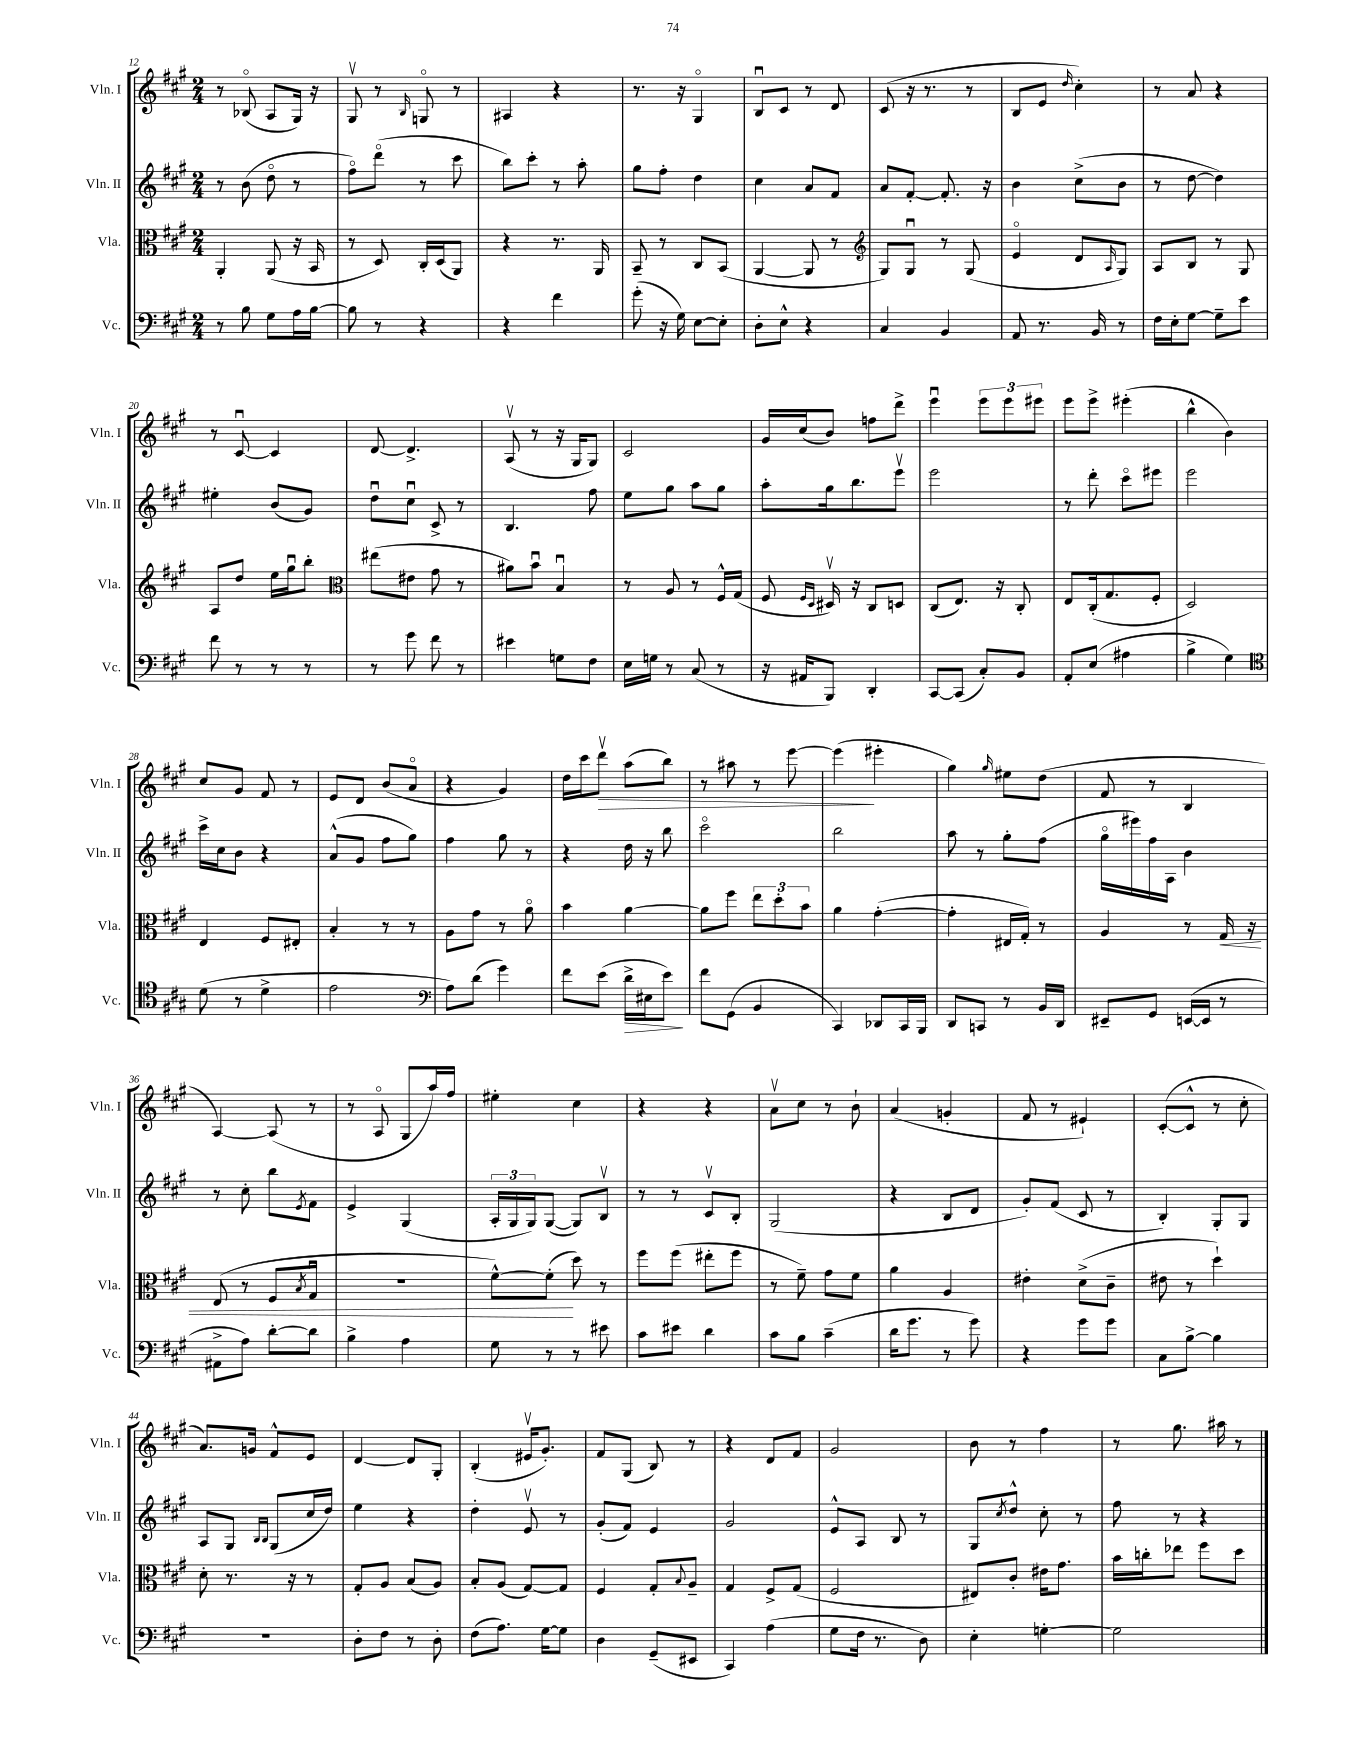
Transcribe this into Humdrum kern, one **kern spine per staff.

**kern	**kern	**kern	**kern
*staff4	*staff3	*staff2	*staff1
*clefF4	*clefC3	*clefG2	*clefG2
*k[f#c#g#]	*k[f#c#g#]	*k[f#c#g#]	*k[f#c#g#]
*M2/4	*M2/4	*M2/4	*M2/4
8r	4AA'/	8r	8r
8B\	.	(8b\	(8B-o/
8G#\L	(8AA/	8ddo\	8A/L
16A\L	16r	8r	16G#/Jk)
[16B\JJ	16BB/	.	16r
=	=	=	=
8B\]	8r	8ff#o\L)	8G#v/
8r	8D/)	(8dddo\J	8r
.	.	.	16qqB/
4r	16C#'/LL	8r	8Go/
.	(16D/J	.	.
.	8AA/J)	8ccc#\	8r
=	=	=	=
4r	4r	8bb\L)	4A#/
.	.	8ccc#'\J	.
4f#\	8.r	8r	4r
.	.	8aa'\	.
.	16AA/	.	.
=	=	=	=
(8g#'\	8BB~/	8gg#\L	8.r
16r	8r	8ff#'\J	.
16G#\)	.	.	16r
[8E\L	8C#/L	4dd\	4G#o/
8E'\]J	(8BB/J	.	.
=	=	=	=
8D'\L	[4AA/	4cc#\	8Bu/L
8E^^\J	.	.	8c#/J
4r	8AA/]	8a/L	8r
.	8r	8f#/J	8d/
=	=	=	=
*	*clefG2	*	*
4C#/	8G#/L)	8a/L	(8c#/
.	8G#u/J	[8f#'/J	16r
.	.	.	8.r
4BB/	8r	8.f#'/]	.
.	(8G#/	.	8r
.	.	16r	.
=	=	=	=
8AA/	4eo/	4b\	8B/L
8.r	.	.	8e/J
.	.	.	16qqdd/
.	8d/L	(8cc#^\L	4cc#'\)
16BB/	.	.	.
.	16qqA/	.	.
8r	8G#/J)	8b\J	.
=	=	=	=
16F#\LL	8A/L	8r	8r
16E'\J	.	.	.
[8G#\J	8B/J	[8dd\	8a/
8G#~\]L	8r	4dd\])	4r
8e\J	8G#/	.	.
=	=	=	=
8f#\	8A/L	4ee#'\	8r
8r	8dd/J	.	[8c#u/
8r	16ee\LL	(8b/L	4c#/]
.	16gg#u\J	.	.
8r	8bb'\J	8g#/J)	.
=	=	=	=
*	*clefC3	*	*
8r	(8ee#\L	8ddu\L	[8d/
8g#\	8e#\J	8cc#u\J	4.d^/]
8f#\	8g#\	8c#^/	.
8r	8r	8r	.
=	=	=	=
4e#\	8a#\L)	4.B/	(8Av/
.	8bu\J	.	8r
8G\L	4Bu/	.	16r
.	.	.	16G#/LK
8F#\J	.	8ff#\	8G#/J)
=	=	=	=
16E\LL	8r	8ee\L	2c#/
16G\JJ	.	.	.
8r	8A/	8gg#\J	.
(8C#/	8r	8aa\L	.
8r	16F#^^/LL	8gg#\J	.
.	(16G#/JJ	.	.
=	=	=	=
16r	8F#/	8aa'\L	16g#/LL
16AA#/LK	.	.	(16cc#/J
.	16qqF#/LL	.	.
.	16qqD/JJ	.	.
8BBB/J)	16D#v/)	16gg#\k	8b/J)
.	16r	8.bb\	.
4DD'/	8C#/L	.	8ff\L
.	8D/J	8eeev\J	8ddd^\J
=	=	=	=
[8CC#/L	(8C#/L	2eee\	4eeeu\
(8CC#/]J	8.E/J)	.	.
8C#'/L)	.	.	12eee\L
.	16r	.	.
.	.	.	12eee\
8BB/J	8C#'/	.	.
.	.	.	12eee#\J
=	=	=	=
8AA'/L	8E/L	8r	8eee\L
(8E/J	(16C#'/k	8ddd'\	8eee^\J
.	8.G#/	.	.
4A#\	.	8ccc#o\L	(4eee#'\
.	8F#'/J	8eee#\J	.
=	=	=	=
4B^\	2D/)	2eee\	4bb^^\
4G#\)	.	.	4b\)
=	=	=	=
*clefC4	*	*	*
(8d\	4E/	16ccc#^\LL	8cc#/L
.	.	16cc#\J	.
8r	.	8b\J	8g#/J
4d^\	8F#/L	4r	8f#/
.	8E#'/J	.	8r
=	=	=	=
2e\	4B'/	(8a^^/L	8e/L
.	.	8g#/J	8d/J
.	8r	8ff#\L	(8b/L
.	8r	8gg#\J)	8ao/J
=	=	=	=
*clefF4	*	*	*
8A\L)	8A\L	4ff#\	4r
(8d\J	8g#\J	.	.
4g#\)	8r	8gg#\	4g#/)
.	8ao\	8r	.
=	=	=	=
8f#\L	4b\	4r	16dd\LL
.	.	.	16ccc#\J
(8e\J	.	.	8dddv\J
16d^\LL	[4a\	16dd\	(8aa\L
16E#\J	.	16r	.
8e\J)	.	8bb\	8bb\J)
=	=	=	=
8f#\L	8a\]L	2ccc#o\	8r
(8GG#\J	8ff#\J	.	8aa#\
4BB/	12ee\L	.	8r
.	12dd'\	.	.
.	.	.	[8eee\
.	12b\J	.	.
=	=	=	=
4CC#/)	4a\	2bb\	(4eee\]
8DD-/L	([4g#'\	.	4eee#'\
16CC#/L	.	.	.
16BBB/JJ	.	.	.
=	=	=	=
8DD/L	4g#'\]	8aa\	4gg#\)
8CC/J	.	8r	.
.	.	.	16qqgg#/
8r	16E#/LL	8gg#'\L	8ee#\L
.	16G#'/JJ)	.	.
16BB/LL	8r	(8ff#\J	(8dd\J
16DD/JJ	.	.	.
=	=	=	=
8EE#~/L	4A/	16gg#o\LL	8f#/
.	.	16eee#\)	.
8GG#/J	.	16ff#\	8r
.	.	16A\JJ	.
([16EE/LL	8r	4b\	4B/
16EE/]JJ	.	.	.
8r	16G#/	.	.
.	16r	.	.
=	=	=	=
8AA#^\L	(8E/	8r	[4A/)
8A\J)	8r	8cc#'\	.
[8d'\L	8F#/L	8bb\L	(8A/]
.	8qB/	8qe/	.
8d\]J	8G#u/J	8f#\J	8r
=	=	=	=
4B^\	2r	4e^/	8r
.	.	.	8Ao/
4A\	.	(4G#/	8G#/L
.	.	.	16aa/L)
.	.	.	16ff#/JJ
=	=	=	=
8G#\	[8f#^^\L)	24A'/LL	4ee#'\
.	.	24G#/	.
.	.	24G#/J)	.
8r	(8f#'\]J	([8G#/J	.
8r	8dd\)	8G#/]L)	4cc#\
8e#\	8r	8Bv/J	.
=	=	=	=
8c#\L	8ff#\L	8r	4r
8e#\J	(8ff#\J	8r	.
4d\	8ee#'\L	8c#v/L	4r
.	8ff#\J	8B'/J	.
=	=	=	=
8c#\L	8r	(2G#/	8av\L
8B\J	8f#~\)	.	8cc#\J
(4c#~\	8g#\L	.	8r
.	8f#\J	.	8b`\
=	=	=	=
16d\LK	4a\	4r	(4a/
8.g#\J	.	.	.
8r	4A/	8B/L	4g'/
8g#\)	.	8d/J	.
=	=	=	=
4r	4e#'\	8g#'/L)	8f#/
.	.	(8f#/J	8r
8g#\L	(8d^\L	8c#/	4e#`/)
8g#\J	8c#~\J	8r	.
=	=	=	=
8C#\L	8e#\	4B'/)	([8c#'/L
[8B^\J	8r	.	8c#^^/]J
4B\]	4dd`\)	8G#'/L	8r
.	.	8G#/J	8cc#'\
=	=	=	=
2r	8d'\	8A/L	8.a/L)
.	8.r	8G#/J	.
.	.	.	16g/Jk
.	.	16qqB/LL	.
.	.	16qqB/JJ	.
.	.	(8G#/L	8f#^^/L
.	16r	.	.
.	8r	16cc#/L	8e/J
.	.	16dd/JJ)	.
=	=	=	=
8D'\L	8G#'/L	4ee\	[4d/
8F#\J	8A/J	.	.
8r	(8B/L	4r	8d/]L
8D'\	8A/J)	.	8G#'/J
=	=	=	=
(8F#\L	8B'/L	4dd'\	(4B'/
8.A\J)	(8A/J	.	.
.	[8G#/L)	8ev/	16e#v/LK
[16G#\LK	.	.	8.g#'/J)
8G#\]J	8G#/]J	8r	.
=	=	=	=
4D\	4F#/	(8g#'/L	8f#/L
.	.	8f#/J)	(8G#/J
(8GG#~/L	8G#'/L	4e/	8B/)
.	8qqB/	.	.
8EE#/J	8A~/J	.	8r
=	=	=	=
4CC#/)	4G#/	2g#/	4r
(4A\	8F#^/L	.	8d/L
.	(8G#/J	.	8f#/J
=	=	=	=
8G#\L	2F#/	8e^^/L	2g#/
16F#\Jk	.	8A/J	.
8.r	.	.	.
.	.	8B/	.
8D\)	.	8r	.
=	=	=	=
4E'\	8E#/L)	8G#/L	8b\
.	.	8qcc#/	.
.	8c#'/J	8dd^^/J	8r
[4G'\	16e#\LK	8cc#'\	4ff#\
.	8.g#\J	.	.
.	.	8r	.
=	=	=	=
2G\]	16b\LL	8ff#\	8r
.	16cc'\J	.	.
.	8ee-\J	8r	8.gg#\
.	8ff#\L	4r	.
.	.	.	16aa#\
.	8dd\J	.	8r
==	==	==	==
*-	*-	*-	*-
